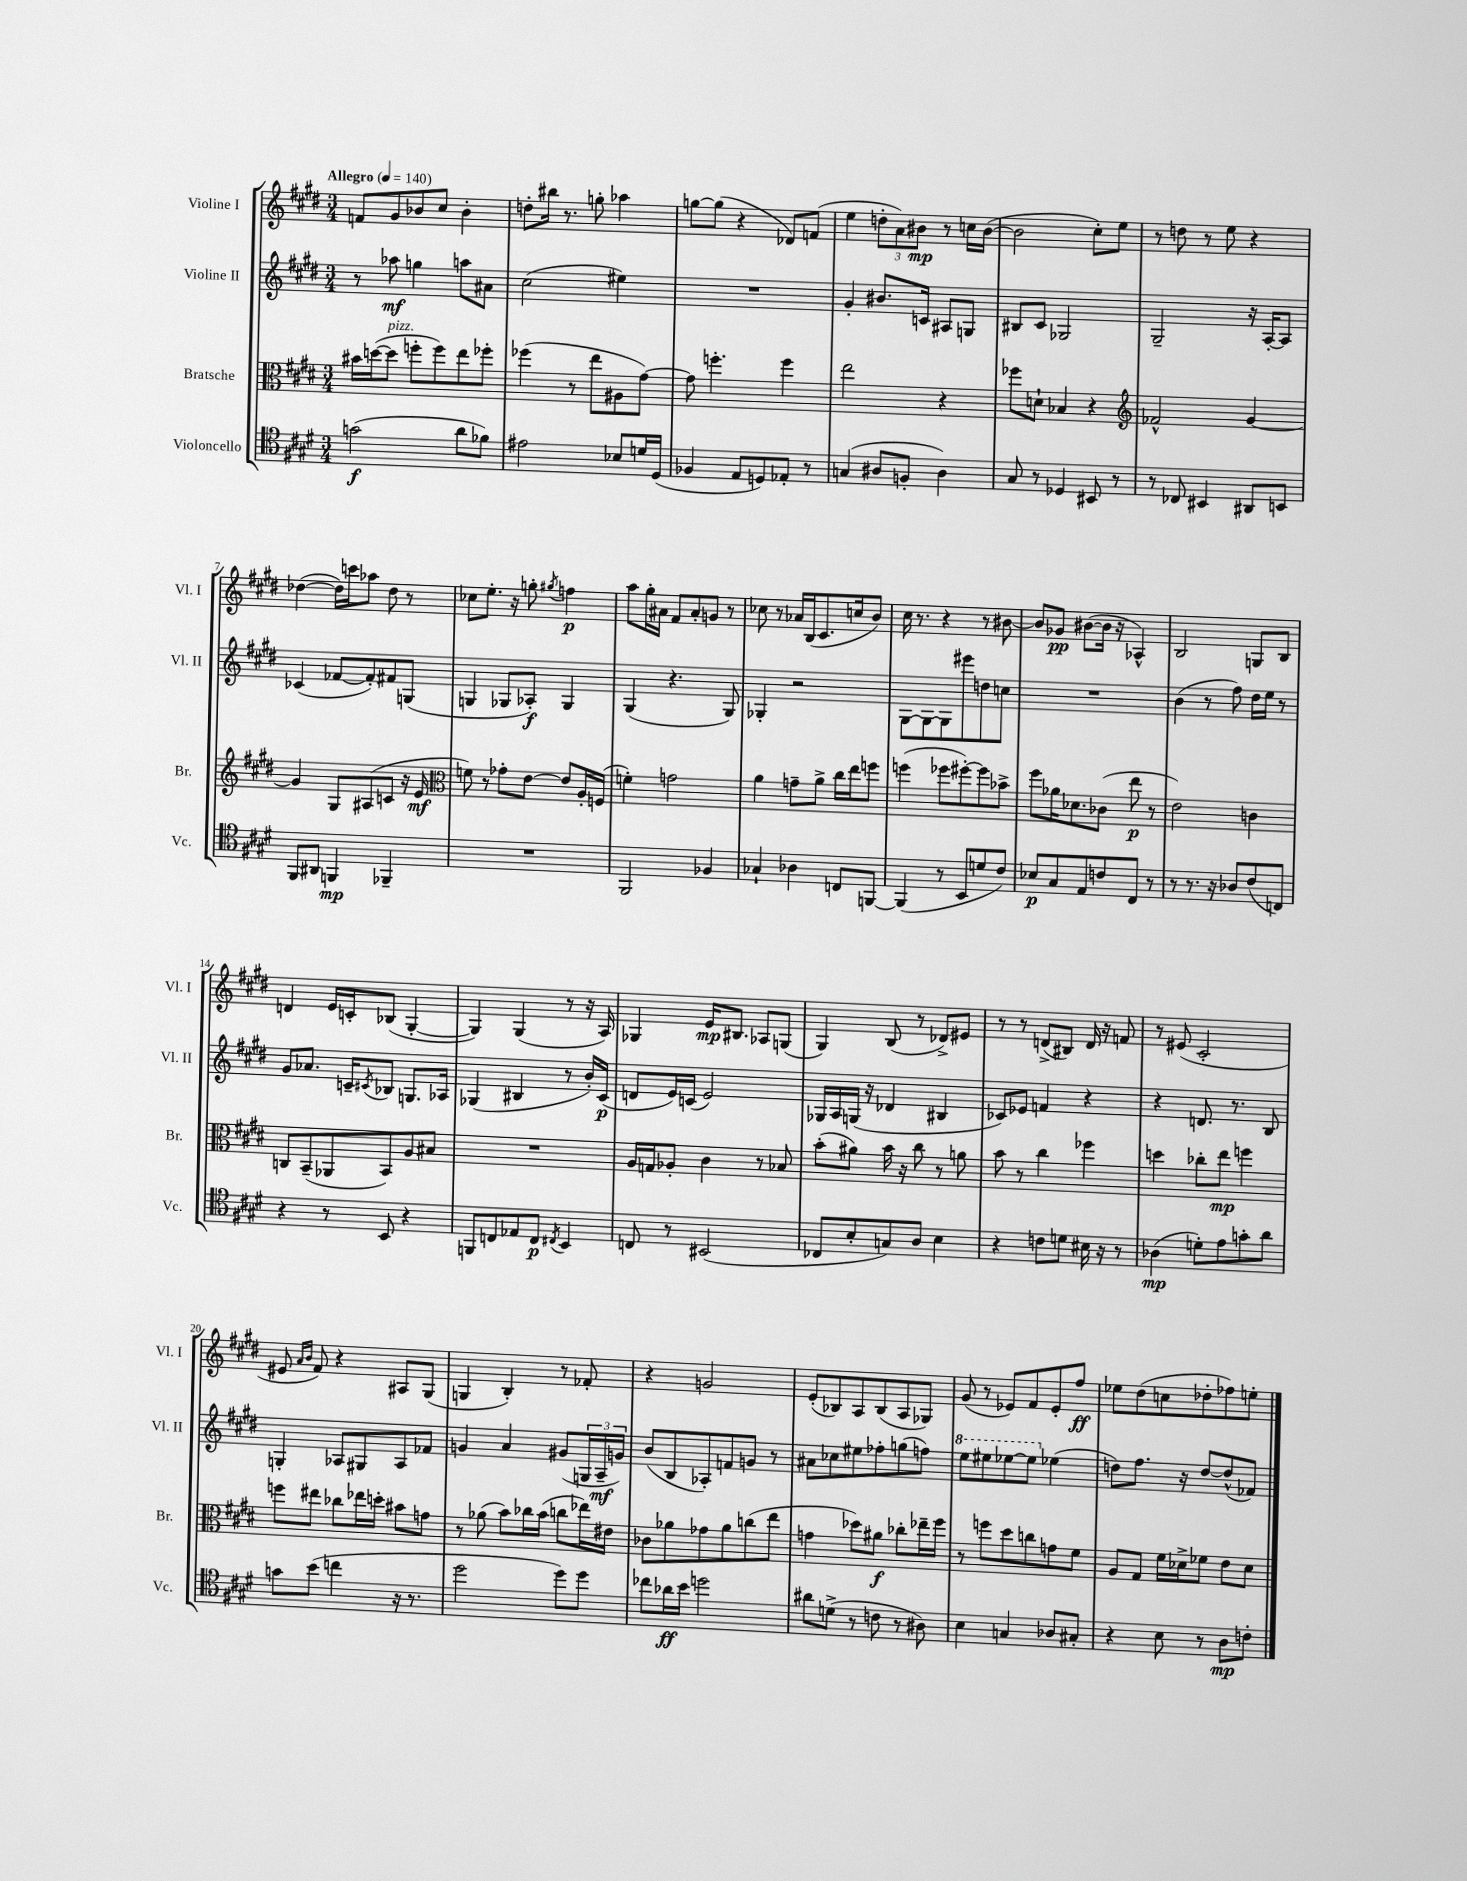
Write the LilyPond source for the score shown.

<<
\new StaffGroup <<
\new Staff = "s0" \with { instrumentName = "Violine I" shortInstrumentName = "Vl. I" } {
    \clef treble \key e \major \numericTimeSignature \time 3/4 \tempo "Allegro" 4 = 140
    f'8 gis'8 bes'8 cis''8 bes'4-. |
    d''8-. bis''16 r8. g''8-. aes''4 |
    g''8~ g''8( r4 des'8) f'8( |
    e''4 \tuplet 3/2 { d''8-. a'8) bis'8\mp } r8 c''16 bis'16~( |
    bis'2 cis''8-.) e''8 |
    r8 d''8 r8 e''8 r4 |
    des''4~( des''16) c'''16 aes''8 des''8 r8 |
    ces''8 e''8.-. r16 g''8-. \acciaccatura { gis''8 } f''4\p |
    a''8 gis''16-. ais'16 fis'8 ais'8-. g'8 r8 |
    ces''8 r8 aes'16 b16( cis'8. c''16 b'8) |
    cis''16 r8. r4 r8 bis'8~ |
    bis'8 ges'8\pp bis'8~( bis'16 r16 aes4-^) |
    b2 g8 b8 |
    d'4 e'16 c'16-. bes8( gis4~-. |
    gis4) gis4( r8 r16 a16) |
    ges4 e'16\mp bis8. aes8 g8( |
    gis4) b8( r8 des'8->) eis'8 |
    r8 r8 d'8->( bis8) d'16 r16 f'8 |
    r8 eis'8( cis'2-. |
    eis'8 \grace { a'16 b'16 } fis'8) r4 ais8 gis8( |
    g4 b4-.) r8 fes'8-. |
    r4 g'2 |
    e'8-.( bes8) a8 bes8( a8 ges8) |
    gis'8( r8 ees'8) fis'8 ees'8-. fis''8\ff |
    ees''8 dis''8( c''8 des''8-. fes''8) e''8-. \bar "|." |
}
\new Staff = "s1" \with { instrumentName = "Violine II" shortInstrumentName = "Vl. II" } {
    \clef treble \key e \major \numericTimeSignature \time 3/4
    r8 aes''8\mf g''4 a''8 ais'8 |
    cis''2( eis''4) |
    R2. |
    gis'4-. bis'8. c'16 ais8 g8 |
    bis8 cis'8 ges2 |
    gis2-- r16 a16~-. a8 |
    ces'4( fes'8~ fes'8-.) fis'8 g8( |
    g4 ges8 aes8-.\f) ges4 |
    gis4( r4. gis8) |
    ges4-. r2 |
    gis8~ gis8~ gis8 eis'''8 d''8 c''8 |
    R2. |
    b'4( r8 fis''8) dis''16 e''16 r8 |
    gis'8 aes'8. c'16-- \acciaccatura { cis'8 } bes8 g8. aes16 |
    ges4( bis4 r8 b'16-.) cis'16\p( |
    d'8 e'16) c'16( e'2) |
    ges16 a16 g16( r16 des'4 bis4 |
    ces'8) ees'8 f'4 r4 |
    r4 d'8. r8. b8 |
    g4-. aes8 gis8 aes8 fes'8 |
    g'4 a'4 gis'8( \tuplet 3/2 { g16 a16--\mf g'16) } |
    b'8( b8 aes8-.) f'8 g'8 r8 |
    ais'8 ces''8 eis''8 fes''8-. g''8( f''8) |
    \ottava #1 e'''8 eis'''8 ees'''8~ ees'''8 \ottava #0 ees''4( |
    d''8) fis''8. r16 d''8~ d''8-^( fes'8) \bar "|." |
}
\new Staff = "s2" \with { instrumentName = "Bratsche" shortInstrumentName = "Br." } {
    \clef alto \key e \major \numericTimeSignature \time 3/4
    bis'16 d''16~( d''8^\markup { \italic "pizz." } f''8-. f''8) e''8 fes''8-. |
    fes''4( r8 e''8 ais8 gis'8~) |
    gis'8 f''4.-. f''4 |
    e''2 r4 |
    fes''8 d'8-! bes4 r4 |
    \clef treble fes'2-^ gis'4~ |
    gis'4 gis8 ais8( c'8 r16 e'16\mf |
    \clef alto f'8) r8 ges'8-. e'8~ e'8 a16-. f16( |
    f'4-.) g'2 |
    a'4 g'8-- a'8-> cis''16 e''16 f''8 |
    f''4( fes''8 fis''8~-.) fis''8 bes'8-> |
    fis''8 aes'16 des'8. ces'8( e''8\p r8 |
    e'2) c'4 |
    c8 b,8--( aes,8 b,8) a8 bis8 |
    R2. |
    a16 g16 aes8-. cis'4 r8 bes8 |
    b'8-.( ais'8) b'16 r16 cis''8 r8 a'8 |
    b'8 r8 cis''4 fes''4 |
    d''4 ces''8-. e''8\mp f''4 |
    f''8 eis''8 ces''8 ees''16 d''16-. bis'8 g'8 |
    r8 aes'8( b'8) ces''16 b'16( c''8 ees''16) eis'16 |
    ces'8 aes'8 ges'8 aes'8 c''8( e''8 |
    g'4 des''8) ais'8\f ces''8-. ees''16-- fis''16 |
    r8 f''8 dis''8 c''8 g'8 fis'8 |
    a8 gis8 fis'16 des'16-> fes'8 e'8 des'8 \bar "|." |
}
\new Staff = "s3" \with { instrumentName = "Violoncello" shortInstrumentName = "Vc." } {
    \clef tenor \key e \major \numericTimeSignature \time 3/4
    g'2\f( a'8 fes'8) |
    eis'2 bes8 d'16 dis16( |
    fes4 e8 d8) ees8-. r8 |
    g4( ais8 f8-. ais4) |
    gis8 r8 des4 bis,8 r8 |
    r8 ces8 bis,4 ais,8 b,8 |
    fis,8 ais,8 f,4\mp fes,4-- |
    R2. |
    fis,2 fes4 |
    ges4-! aes4 c8 f,8~ |
    f,4( r8 b,8 d'8 cis'8) |
    bes8\p gis8 e8 c'8 cis8 r8 |
    r8 r8. r16 aes8 cis'8( c8) |
    r4 r8 b,8 r4 |
    f,8 c8 ees8 c8\p \acciaccatura { cis8 } b,4 |
    c8 r8 bis,2( |
    ces8 b8-. g8) a8 b4 |
    r4 c'8 d'8 bis16 r16 r8 |
    aes4\mp( d'8-.) e'8 g'8-. a'8 |
    g'8 b'8( c''4 r16 r8. |
    dis''2 dis''8) dis''8 |
    ces''8 aes'16\ff b'16 d''2 |
    ais'8 d'8->( r8 c'8 r8 ais8) |
    b4 g4 aes8 gis8-. |
    r4 b8 r8 a8\mp c'8-. \bar "|." |
}
>>
>>
